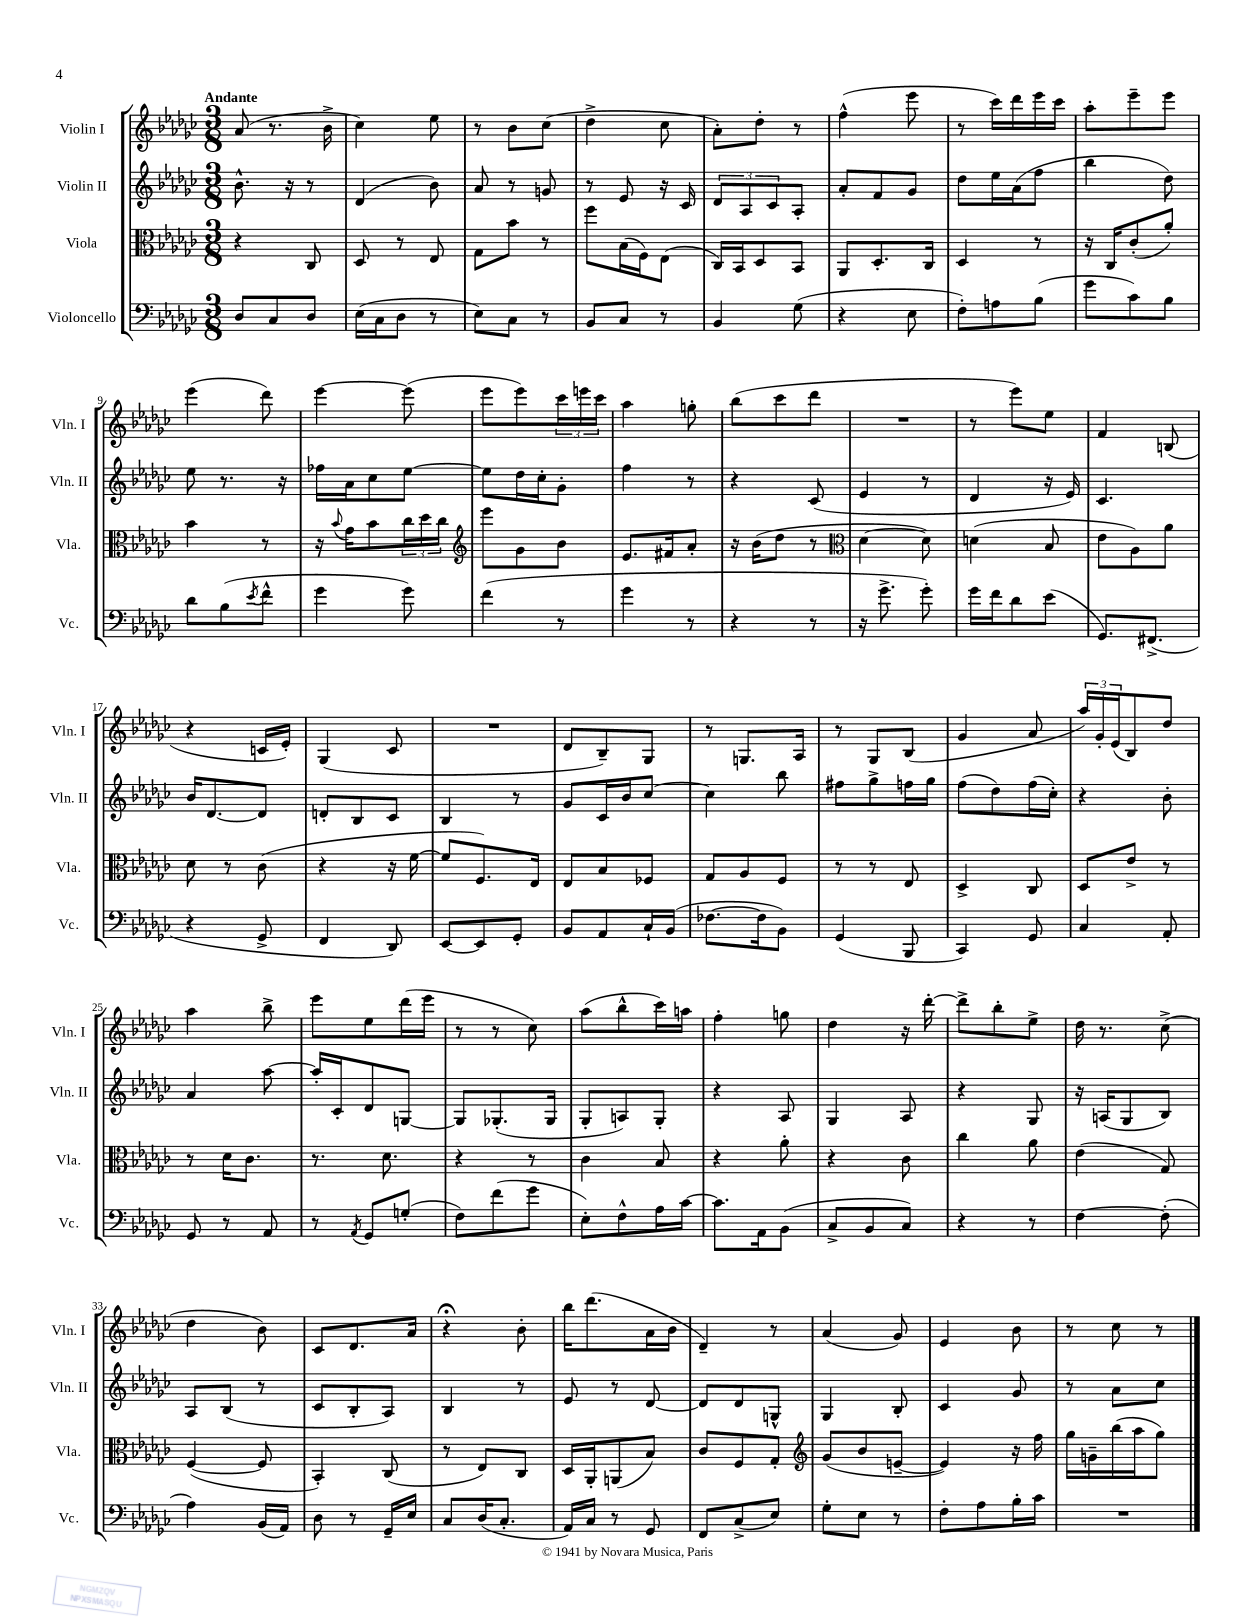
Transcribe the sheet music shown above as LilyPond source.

<<
\new StaffGroup <<
\new Staff = "s0" \with { instrumentName = "Violin I" shortInstrumentName = "Vln. I" } {
    \clef treble \key ges \major \numericTimeSignature \time 3/8 \tempo "Andante"
    aes'8( r8. bes'16-> |
    ces''4) ees''8 |
    r8 bes'8 ces''8( |
    des''4-> ces''8 |
    aes'8-.) des''8-. r8 |
    f''4-^( ees'''8 |
    r8 ces'''16) des'''16 ees'''16 ces'''16 |
    aes''8-. ees'''8-- ees'''8 |
    ees'''4( des'''8) |
    ees'''4~ ees'''8( |
    ees'''8 ees'''8) \tuplet 3/2 { ces'''16 e'''16 ces'''16 } |
    aes''4 g''8-. |
    bes''8( ces'''8 des'''8 |
    R4. |
    r8 ees'''8) ees''8 |
    f'4 b8( |
    r4 c'16 ees'16-.) |
    ges4( ces'8 |
    R4. |
    des'8 bes8--) ges8 |
    r8 g8. aes16 |
    r8 ges8 bes8( |
    ges'4 aes'8 |
    \tuplet 3/2 { aes''16) ges'16-. ees'16( } bes8) des''8 |
    aes''4 bes''8-> |
    ees'''8 ees''8 des'''16( ees'''16 |
    r8 r8 ces''8) |
    aes''8( bes''8-^ ces'''16) a''16 |
    f''4-. g''8 |
    des''4 r16 des'''16~-. |
    des'''8-> bes''8-. ees''8-> |
    des''16 r8. ces''8->( |
    des''4 bes'8) |
    ces'8 des'8. aes'16 |
    r4\fermata bes'8-. |
    bes''16 des'''8.( aes'16 bes'16 |
    des'4--) r8 |
    aes'4( ges'8) |
    ees'4 bes'8 |
    r8 ces''8 r8 \bar "|." |
}
\new Staff = "s1" \with { instrumentName = "Violin II" shortInstrumentName = "Vln. II" } {
    \clef treble \key ges \major \numericTimeSignature \time 3/8
    bes'8.-^ r16 r8 |
    des'4( bes'8) |
    aes'8 r8 g'8 |
    r8 ees'8 r16 ces'16 |
    \tuplet 3/2 { des'8 aes8 ces'8 } aes8-. |
    aes'8-. f'8 ges'8 |
    des''8 ees''16 aes'16( f''8 |
    bes''4 des''8) |
    ees''8 r8. r16 |
    fes''16 aes'16 ces''8 ees''8~ |
    ees''8 des''16 ces''16-. ges'8-. |
    f''4 r8 |
    r4 ces'8( |
    ees'4 r8 |
    des'4 r16 ees'16) |
    ces'4. |
    bes'16 des'8.~ des'8 |
    d'8-. bes8 ces'8 |
    bes4 r8 |
    ges'8 ces'16 bes'16 ces''8~ |
    ces''4 bes''8 |
    fis''8 ges''8-> f''16 ges''16 |
    f''8( des''8) f''16( ces''16-.) |
    r4 bes'8-. |
    aes'4 aes''8~ |
    aes''16-. ces'16-. des'8 g8~ |
    g8 ges8.-.( ges16 |
    ges8-. a8) ges8-. |
    r4 aes8 |
    ges4 aes8 |
    r4 ges8 |
    r16 a16( ges8 bes8) |
    aes8 bes8( r8 |
    ces'8 bes8-. aes8) |
    bes4 r8 |
    ees'8 r8 des'8~ |
    des'8 des'8 g8-^ |
    ges4 bes8-. |
    ces'4 ges'8 |
    r8 aes'8 ces''8 \bar "|." |
}
\new Staff = "s2" \with { instrumentName = "Viola" shortInstrumentName = "Vla." } {
    \clef alto \key ges \major \numericTimeSignature \time 3/8
    r4 ces8 |
    des8 r8 ees8 |
    ges8 bes'8 r8 |
    f''8 bes16( f16) ees8( |
    ces16) bes,16 des8 bes,8 |
    aes,8 des8.-. ces16 |
    des4 r8 |
    r16 ces16 ces'8-.( aes'8-.) |
    bes'4 r8 |
    r16 \appoggiatura { bes'8 } ges'16 bes'8 \tuplet 3/2 { ces''16 des''16 ces''16 } |
    \clef treble ees'''8 ges'8 bes'8 |
    ees'8. fis'16 aes'8-. |
    r16 bes'16( des''8 r8 |
    \clef alto des'4~ des'8) |
    d'4( bes8 |
    ees'8 aes8) aes'8 |
    des'8 r8 ces'8( |
    r4 r16 f'16~ |
    f'8 f8.) ees16 |
    ees8 bes8 fes8 |
    ges8 aes8 f8 |
    r8 r8 ees8 |
    des4-> ces8 |
    des8 ees'8-> r8 |
    r8 des'16 ces'8. |
    r8. des'8. |
    r4 r8 |
    ces'4 bes8 |
    r4 aes'8-. |
    r4 ces'8 |
    ces''4 aes'8 |
    ees'4( ges8) |
    f4~( f8 |
    bes,4-.) ces8( |
    r8 ees8) ces8 |
    des16 aes,16-. a,8( bes8) |
    ces'8 f8 ges8-. |
    \clef treble ges'8( bes'8 e'8~-- |
    e'4) r16 f''16 |
    ges''16 g'16-- bes''16( aes''16 ges''8) \bar "|." |
}
\new Staff = "s3" \with { instrumentName = "Violoncello" shortInstrumentName = "Vc." } {
    \clef bass \key ges \major \numericTimeSignature \time 3/8
    des8 ces8 des8 |
    ees16( ces16 des8 r8 |
    ees8) ces8 r8 |
    bes,8 ces8 r8 |
    bes,4 ges8( |
    r4 ees8 |
    f8-.) a8 bes8( |
    ges'8 ces'8) bes8 |
    des'8 bes8( \acciaccatura { ees'8 } f'8-^ |
    ges'4 ges'8) |
    f'4( r8 |
    ges'4 r8 |
    r4 r8 |
    r16 ges'8.-> ges'8-.) |
    ges'16 f'16 des'8 ees'8( |
    ges,8.) fis,8.->( |
    r4 ges,8-> |
    f,4 des,8) |
    ees,8~ ees,8 ges,8-. |
    bes,8 aes,8 ces16-! bes,16( |
    fes8.~ fes16 bes,8) |
    ges,4( bes,,8 |
    ces,4) ges,8 |
    ces4 aes,8-. |
    ges,8 r8 aes,8 |
    r8 \acciaccatura { aes,8 } ges,8 g8-.( |
    f8) f'8( ges'8 |
    ees8-.) f8-^ aes16 ces'16~ |
    ces'8. aes,16 bes,8( |
    ces8-> bes,8 ces8) |
    r4 r8 |
    f4~ f8-.( |
    aes4) bes,16( aes,16) |
    des8 r8 ges,16-- ees16 |
    ces8 des16( ces8.-. |
    aes,16) ces16 r8 ges,8 |
    f,8 ces8->( ees8) |
    ges8-. ees8 r8 |
    f8-. aes8 bes16-. ces'16 |
    R4. \bar "|." |
}
>>
>>
